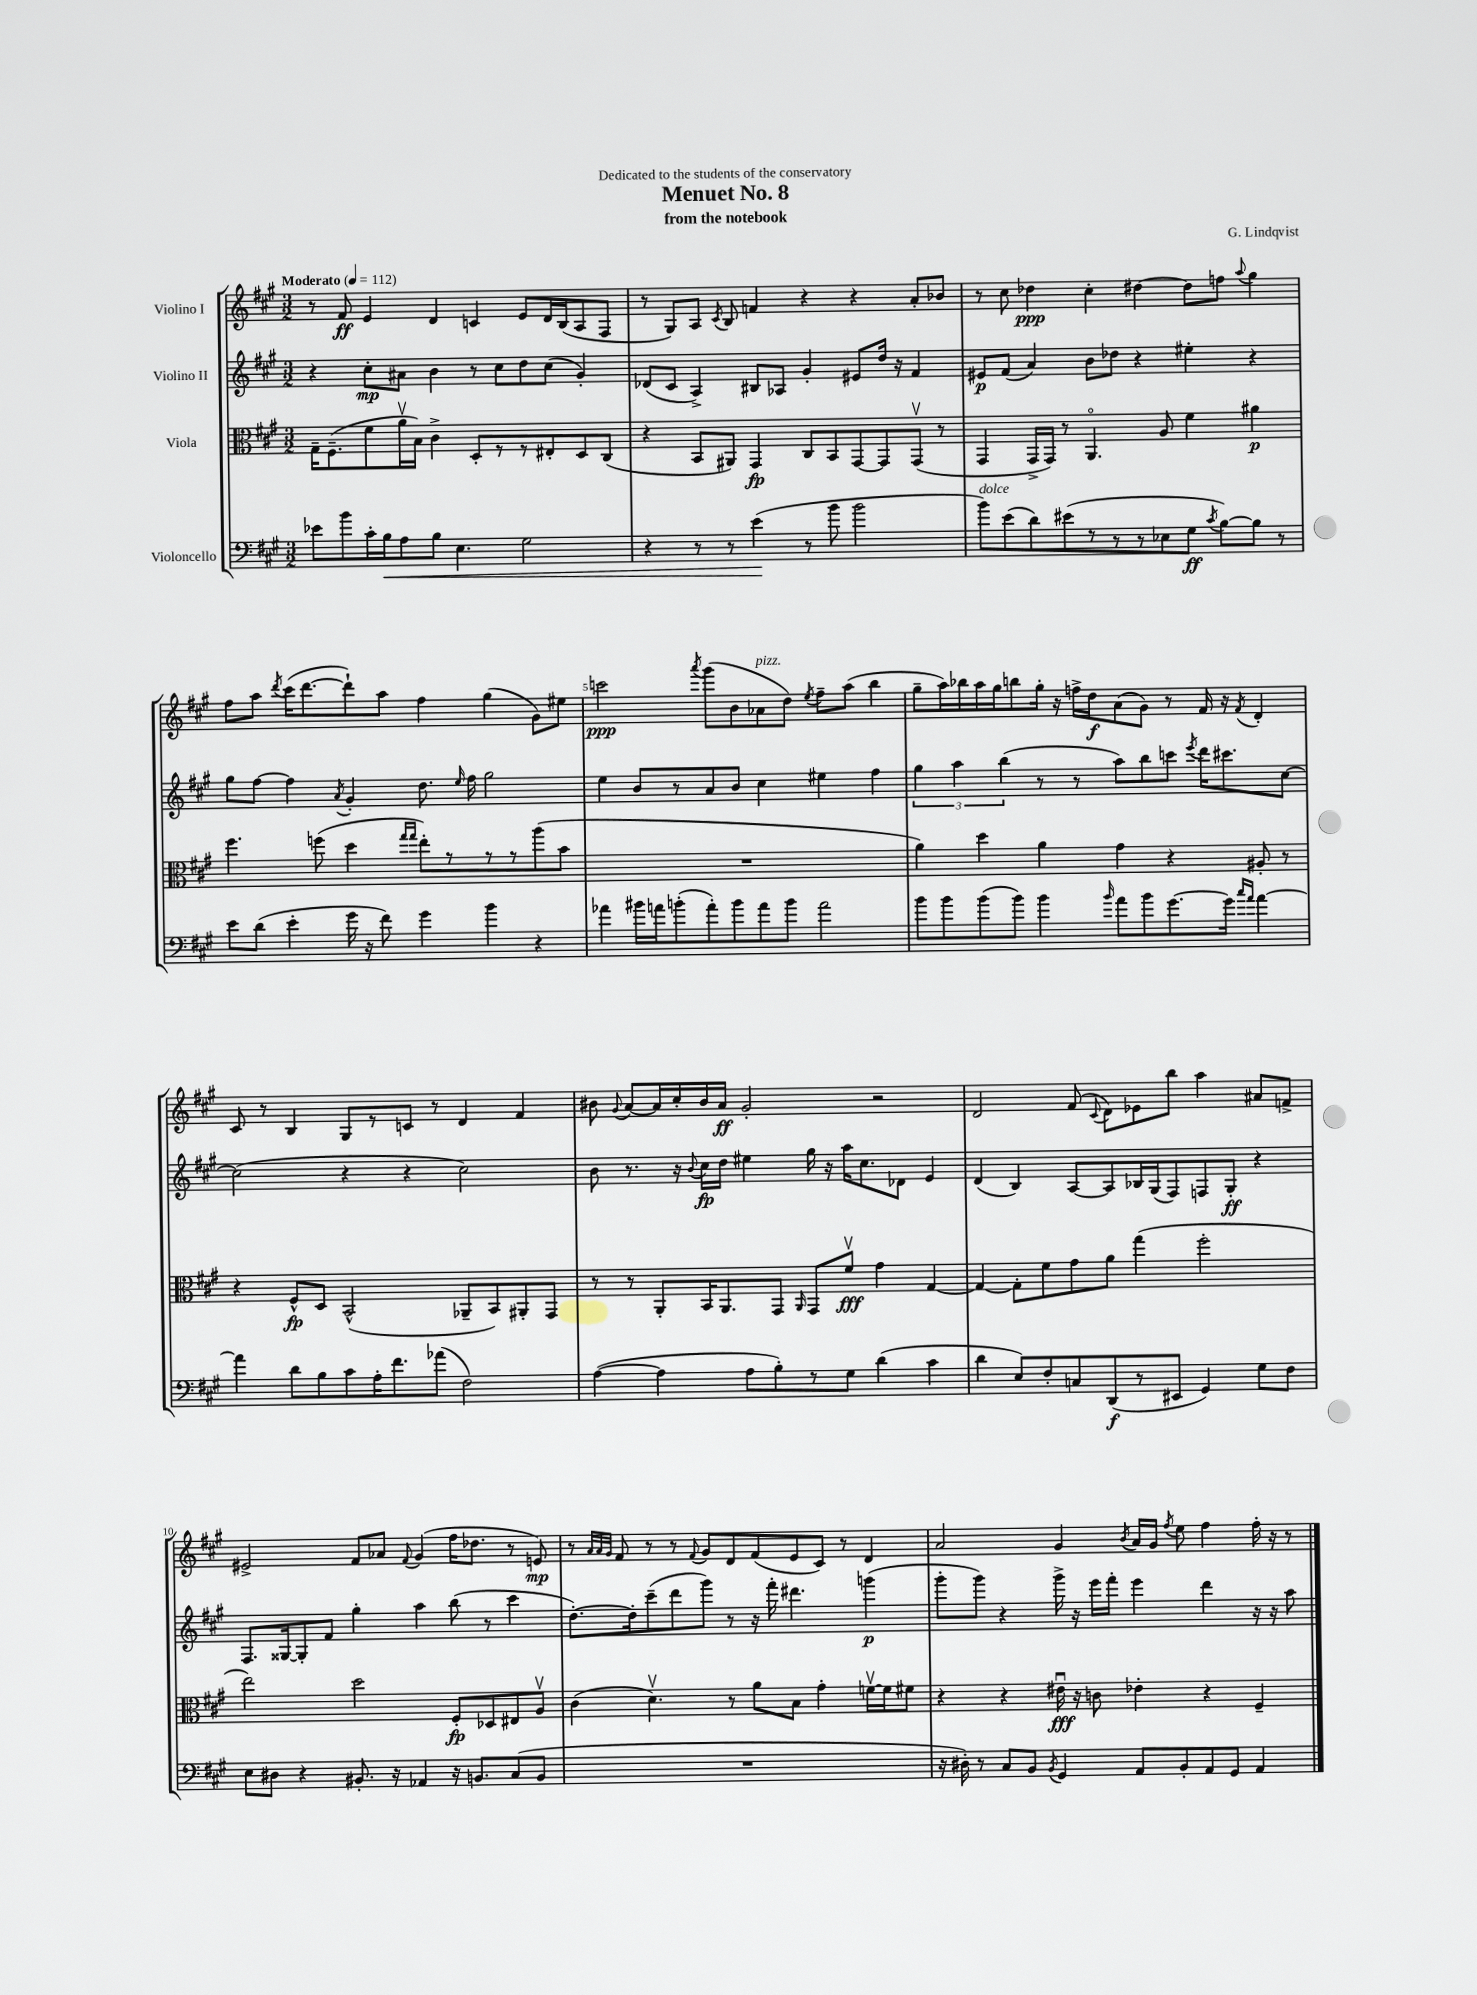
\header { title = "Menuet No. 8" composer = "G. Lindqvist" subtitle = "from the notebook" dedication = "Dedicated to the students of the conservatory" }
<<
\new StaffGroup <<
\new Staff = "s0" \with { instrumentName = "Violino I" } {
    \clef treble \key a \major \numericTimeSignature \time 3/2 \tempo "Moderato" 4 = 112
    \autoBeamOff r8 fis'8\ff e'4 d'4 c'4 e'8[ d'16 b16( a8 fis8] |
    r8 gis8[) a8] \acciaccatura { cis'8 } b8 f'4 r4 r4 a'8[-. bes'8] |
    r8 cis''8 des''4\ppp cis''4-. dis''4~ dis''8[ f''8] \appoggiatura { a''8 } gis''4 |
    fis''8[ a''8] \acciaccatura { d'''8 } cis'''16[( d'''8.~ d'''8-!) a''8] fis''4 gis''4( gis'8[) eis''8] |
    c'''2\ppp \acciaccatura { a'''8 } gis'''8[( b'8 aes'8^\markup { \italic "pizz." } d''8]) \acciaccatura { e''8 } fis''8[-- a''8]( b''4 |
    gis''8[-- a''16) bes''16 a''16 gis''16 b''8 gis''16]-. r16 f''16[-> d''16\f a'8( gis'8]) r8 fis'16 r16 \acciaccatura { fis'8 } d'4-. |
    cis'8 r8 b4 gis8[ r8 c'8] r8 d'4 fis'4 |
    bis'8 \appoggiatura { gis'8 } a'8[~ a'16 cis''16-. bis'16 a'16]\ff gis'2-. r2 |
    d'2 fis'8( \appoggiatura { cis'8 } d'8[) ees'8 b''8] a''4 ais'8[ f'8]-> |
    eis'2-> fis'8[ aes'8] \appoggiatura { fis'8 } gis'4( fis''16[ des''8.] r8 e'8\mp) |
    r8 \grace { a'32[ a'32 gis'32] } fis'8 r8 r8 \appoggiatura { fis'8 } gis'8[ d'8 fis'8( e'8 cis'8]) r8 d'4 |
    a'2 gis'4 \acciaccatura { b'8 } a'16[ gis'16] \acciaccatura { fis''8 } e''8 fis''4 fis''16-. r16 r8 \bar "|." |
}
\new Staff = "s1" \with { instrumentName = "Violino II" } {
    \clef treble \key a \major \numericTimeSignature \time 3/2
    \autoBeamOff r4 cis''8[-.\mp ais'8] b'4 r8 cis''8[ d''8 cis''8]( gis'4-.) |
    des'8[( cis'8] a4->) bis8[ aes8] gis'4-. eis'8[ d''16] r16 fis'4 |
    eis'8[\p fis'8]( a'4) b'8[ des''8] r4 eis''4-. r4 |
    gis''8[ fis''8]~ fis''4 \acciaccatura { a'8 } gis'4-. d''8. \grace { e''16 } fis''16 gis''2 |
    e''4 b'8[ r8 a'8 b'8] cis''4 eis''4 fis''4 |
    \tuplet 3/2 { gis''4 a''4 b''4( } r8 r8 a''8[) b''8 c'''8] \acciaccatura { e'''8 } d'''16[ cis'''8. cis''8]~ |
    cis''2( r4 r4 cis''2) |
    b'8 r8. r16 \appoggiatura { b'8 } cis''16[\fp d''16] eis''4 gis''16 r16 a''16[ cis''8. des'8] e'4 |
    d'4( b4) a8[~ a8 bes16 gis16( fis8) f8 gis8]-.\ff r4 |
    fis8.[ gisis16~ gisis8-. fis'8] gis''4-. a''4 b''8( r8 cis'''4 |
    d''8.[~-.) d''16-. cis'''8--( d'''8 gis'''8]) r8 r16 fis'''16-. dis'''4. g'''4\p( |
    gis'''8[-. gis'''8]) r4 gis'''16-> r16 e'''16[ fis'''16]-. e'''4 d'''4 r16 r16 a''8 \bar "|." |
}
\new Staff = "s2" \with { instrumentName = "Viola" } {
    \clef alto \key a \major \numericTimeSignature \time 3/2
    \autoBeamOff gis16[-- fis8.--( fis'8 a'16\upbow b16]) cis'4-> d8[-. r8 r8 eis8-. d8 cis8]( |
    r4 b,8[ ais,8]) gis,4\fp cis8[ b,8 gis,8~ gis,8 gis,8]\upbow( r8 |
    gis,4 gis,16[-> gis,16]) r8 a,4.\flageolet a8 fis'4 ais'4\p |
    fis''4. f''8( d''4 \grace { gis''16[ gis''16] } e''8[-.) r8 r8 r8 a''8( b'8] |
    R1. |
    a'4) d''4 a'4 gis'4 r4 ais8-. r8 |
    r4 fis8[-^\fp d8] b,2-^( aes,8[-- b,8) ais,8-. gis,8] |
    r8 r8 a,8[-. b,16 a,8. gis,8] \grace { a,16 } gis,8[ fis'8]\upbow\fff gis'4 gis4~ |
    gis4~ gis8[-. fis'8 gis'8 a'8] gis''4( fis''2-. |
    e''2) d''2 fis8[-.\fp des8 eis8 a8]\upbow |
    cis'4( d'4.\upbow) r8 a'8[ b8] gis'4-. f'16[~\upbow f'16 fis'8] |
    r4 r4 eis'16\downbow\fff r16 c'8 ees'4-. r4 fis4-- \bar "|." |
}
\new Staff = "s3" \with { instrumentName = "Violoncello" } {
    \clef bass \key a \major \numericTimeSignature \time 3/2
    \autoBeamOff ees'8[ b'8 cis'16-. b16\< a8 b8] e4. gis2 |
    r4 r8 r8 e'4\!( r8 b'8 b'2 |
    b'8[^\markup { \italic "dolce" }) e'8( d'8) eis'8( r8 r8 r8 ees8 gis8]\ff \acciaccatura { cis'8 } b8[~) b8] r8 |
    e'8[ d'8]( e'4-. gis'16 r16 fis'8) gis'4 b'4 r4 |
    aes'4 bis'16[ a'16 b'8-.( a'8-.) b'8 a'8 b'8] a'2 |
    b'8[ b'8 b'8( b'8]) b'4 \grace { b'16 } a'8[ b'8 gis'8.~ gis'16] \grace { cis''16[ a'16] } a'4~ |
    a'4 d'8[ b8 cis'8 a16-. fis'8. aes'8]( fis2) |
    a4~( a4 a8[ b8-.) r8 gis8] d'4( cis'4 |
    d'4 e8[) fis8-. c8 d,8\f( r8 eis,8] gis,4) gis8[ fis8] |
    e8[ dis8] r4 bis,8.-. r16 aes,4 r16 b,8.[ cis8( b,8] |
    R1. |
    r16 dis16-.) r8 cis8[ b,8] \acciaccatura { b,8 } gis,4 a,8[ b,8-. a,8 gis,8] a,4 \bar "|." |
}
>>
>>
\layout { \context { \Score \override BarNumber.break-visibility = ##(#f #t #t) barNumberVisibility = #(every-nth-bar-number-visible 5) } }
